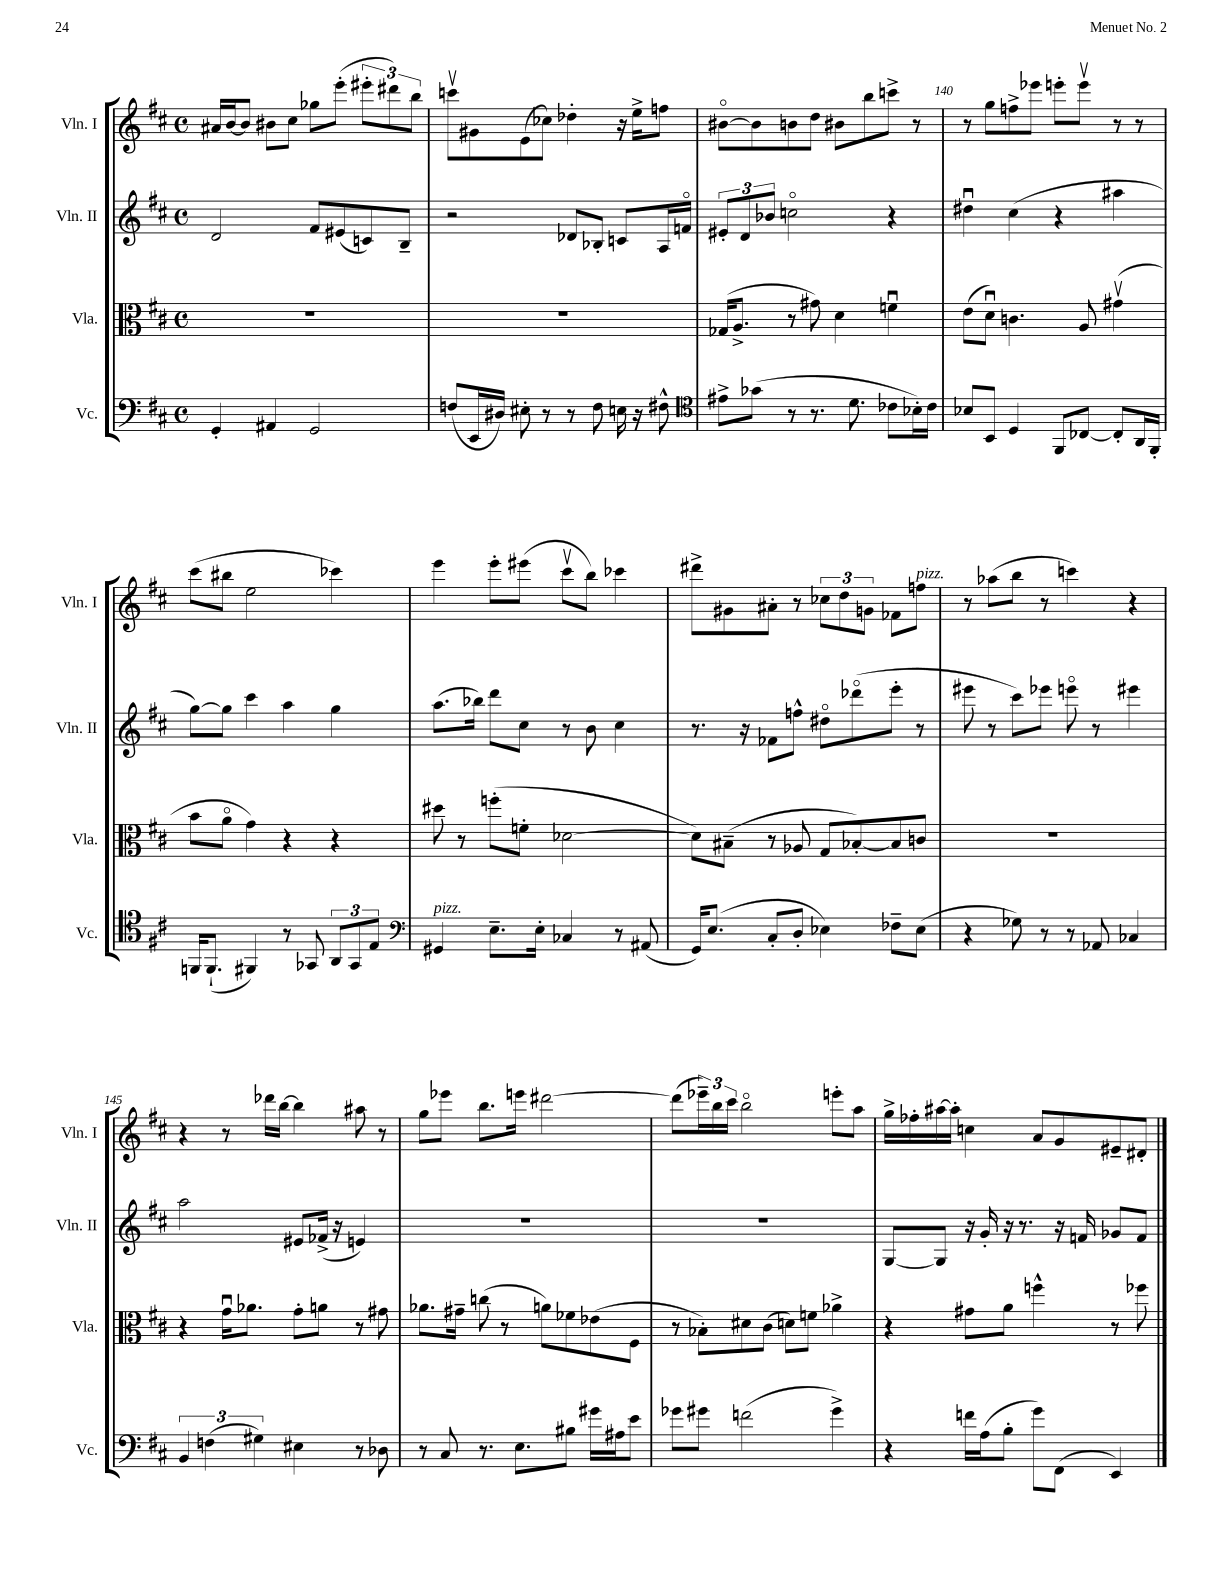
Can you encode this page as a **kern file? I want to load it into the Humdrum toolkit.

**kern	**kern	**kern	**kern
*staff4	*staff3	*staff2	*staff1
*clefF4	*clefC3	*clefG2	*clefG2
*k[f#c#]	*k[f#c#]	*k[f#c#]	*k[f#c#]
*M4/4	*M4/4	*M4/4	*M4/4
*met(c)	*met(c)	*met(c)	*met(c)
4GG'/	1r	2d/	16a#/LL
.	.	.	[16b/J
.	.	.	8b/]J
4AA#/	.	.	8b#\L
.	.	.	8cc#\J
2GG/	.	8f#/L	8gg-\L
.	.	(8e#/	(8eee'\J
.	.	8c/)	12eee#'\L
.	.	.	12ddd#\)
.	.	8B~/J	.
.	.	.	12bb\J
=	=	=	=
(8F/L	1r	2r	8cccv\L
16EE/L	.	.	8g#\
16D#/JJ)	.	.	.
8E#'\	.	.	(8e\
8r	.	.	8cc-\J)
8r	.	8d-/L	4dd-'\
8F\	.	8B-'/J	.
16E\	.	8c/L	16r
16r	.	.	16ee^\LK
8F#^^\	.	16A/L	8ff\J
.	.	16fo/JJ	.
=	=	=	=
*clefC4	*	*	*
8e#^\L	(16G-/LK	12e#'/L	[8b#o\L
.	8.A^/J	.	.
.	.	12d/	.
(8g-\J	.	.	8b#\]
.	.	12b-/J	.
8r	8r	2cco\	8b\
8.r	8g#\)	.	8dd\J
.	4d\	.	8b#\L
8.d\	.	.	.
.	.	.	8bb\
8c-\L	4fu\	4r	8ccc^\J
16B-'\L)	.	.	8r
16c-\JJ	.	.	.
=	=	=	=
8B-/L	(8e\L	4dd#u\	8r
8BB/J	8du\J)	.	8gg\L
4D/	4.c\	(4cc#\	8ff^\
.	.	.	8eee-\J
8FF#/L	.	4r	8eee'\L
[8C-/J	8A/	.	8eeev\J
8C-'/]L	(4g#v\	4aa#\	8r
16AA/L	.	.	8r
16FF#'/JJ	.	.	.
=	=	=	=
16FF/LK	8b\L	[8gg\L)	(8ccc#\L
(8.FF`/J	.	.	.
.	8ao\J	8gg\]J	8bb#\J
4FF#/)	4g\)	4ccc#\	2ee\
8r	4r	4aa\	.
8GG-/	.	.	.
12AA/L	4r	4gg\	4ccc-\)
12GG-/	.	.	.
12E/J	.	.	.
=	=	=	=
*clefF4	*	*	*
4GG#/	8dd#\	(8.aa\L	4eee\
.	8r	.	.
.	.	16bb-\Jk)	.
8.E~\L	(8ff'\L	8ddd\L	8eee'\L
.	8f'\J	8cc#\J	(8eee#\J
16E'\Jk	.	.	.
4C-/	[2d-\	8r	8ccc#v\L
.	.	8b\	8bb\J)
8r	.	4cc#\	4ccc-\
(8AA#/	.	.	.
=	=	=	=
16GG/LK)	8d-\]L)	8.r	8ddd#^\L
(8.E/J	.	.	.
.	(8B#~\J	.	8g#\
.	.	16r	.
8C#'/L	8r	8f-\L	8a#'\J
8D'/J	8A-/	8ff^^\J	8r
4E-\)	8G/L	8dd#o\L	12cc-\L
.	.	.	12dd\
.	[8B-'/)	(8ddd-o\	.
.	.	.	12g\J
8F-~\L	8B-/]	8eee'\J	8f-\L
(8E-\J	8c/J	8r	8ff\J
=	=	=	=
4r	1r	8eee#\	8r
.	.	8r	(8aa-\L
8G-\)	.	8ccc#\L)	8bb\J
8r	.	8eee-\J	8r
8r	.	8eeeo\	4ccc\)
8AA-/	.	8r	.
4C-/	.	4eee#\	4r
=	=	=	=
6BB/	4r	2aa\	4r
(6F\	.	.	.
.	16gu\LK	.	8r
.	8.a-\J	.	.
6G#\)	.	.	.
.	.	.	16ddd-\LL
.	.	.	[16bb\JJ
4E#\	8g'\L	8e#/L	4bb\]
.	8a\J	(16f-^/Jk	.
.	.	16r	.
8r	8r	4e/)	8aa#\
8D-\	8g#\	.	8r
=	=	=	=
8r	8.a-\L	1r	8gg\L
8C#/	.	.	8eee-\J
.	16g#~\Jk	.	.
8.r	(8cc\	.	8.bb\L
.	8r	.	.
8.E\L	.	.	16eee\Jk
.	8a\L)	.	[2ddd#\
8B#\J	8f-\	.	.
16g#\LL	(8e-\	.	.
16A#\J	.	.	.
8e\J	8F#\J	.	.
=	=	=	=
8g-\L	8r	1r	(8ddd#\]L
8g#\J	8B-'\L)	.	24eee-~\L)
.	.	.	24bb\
.	.	.	24ccc#\JJ
(2f\	8d#\	.	2bbo\
.	(8c#\J	.	.
.	8d\L)	.	.
.	8f\J	.	.
4g#^\)	4a-^\	.	8eee'\L
.	.	.	8aa\J
=	=	=	=
4r	4r	[8G/L	16gg^\LL
.	.	.	16ff-'\
.	.	8G/]J	[16aa#\
.	.	.	16aa#'\]JJ
16f\LL	8g#\L	16r	4cc\
(16A\J	.	16g'/	.
8B'\J	8a\J	16r	.
.	.	8.r	.
8g\L)	4ff^^\	.	8a/L
(8FF#\J	.	16r	8g/
.	.	16f/	.
4EE/)	8r	8g-/L	8e#~/
.	8ff-\	8f/J	8d#'/J
==	==	==	==
*-	*-	*-	*-
